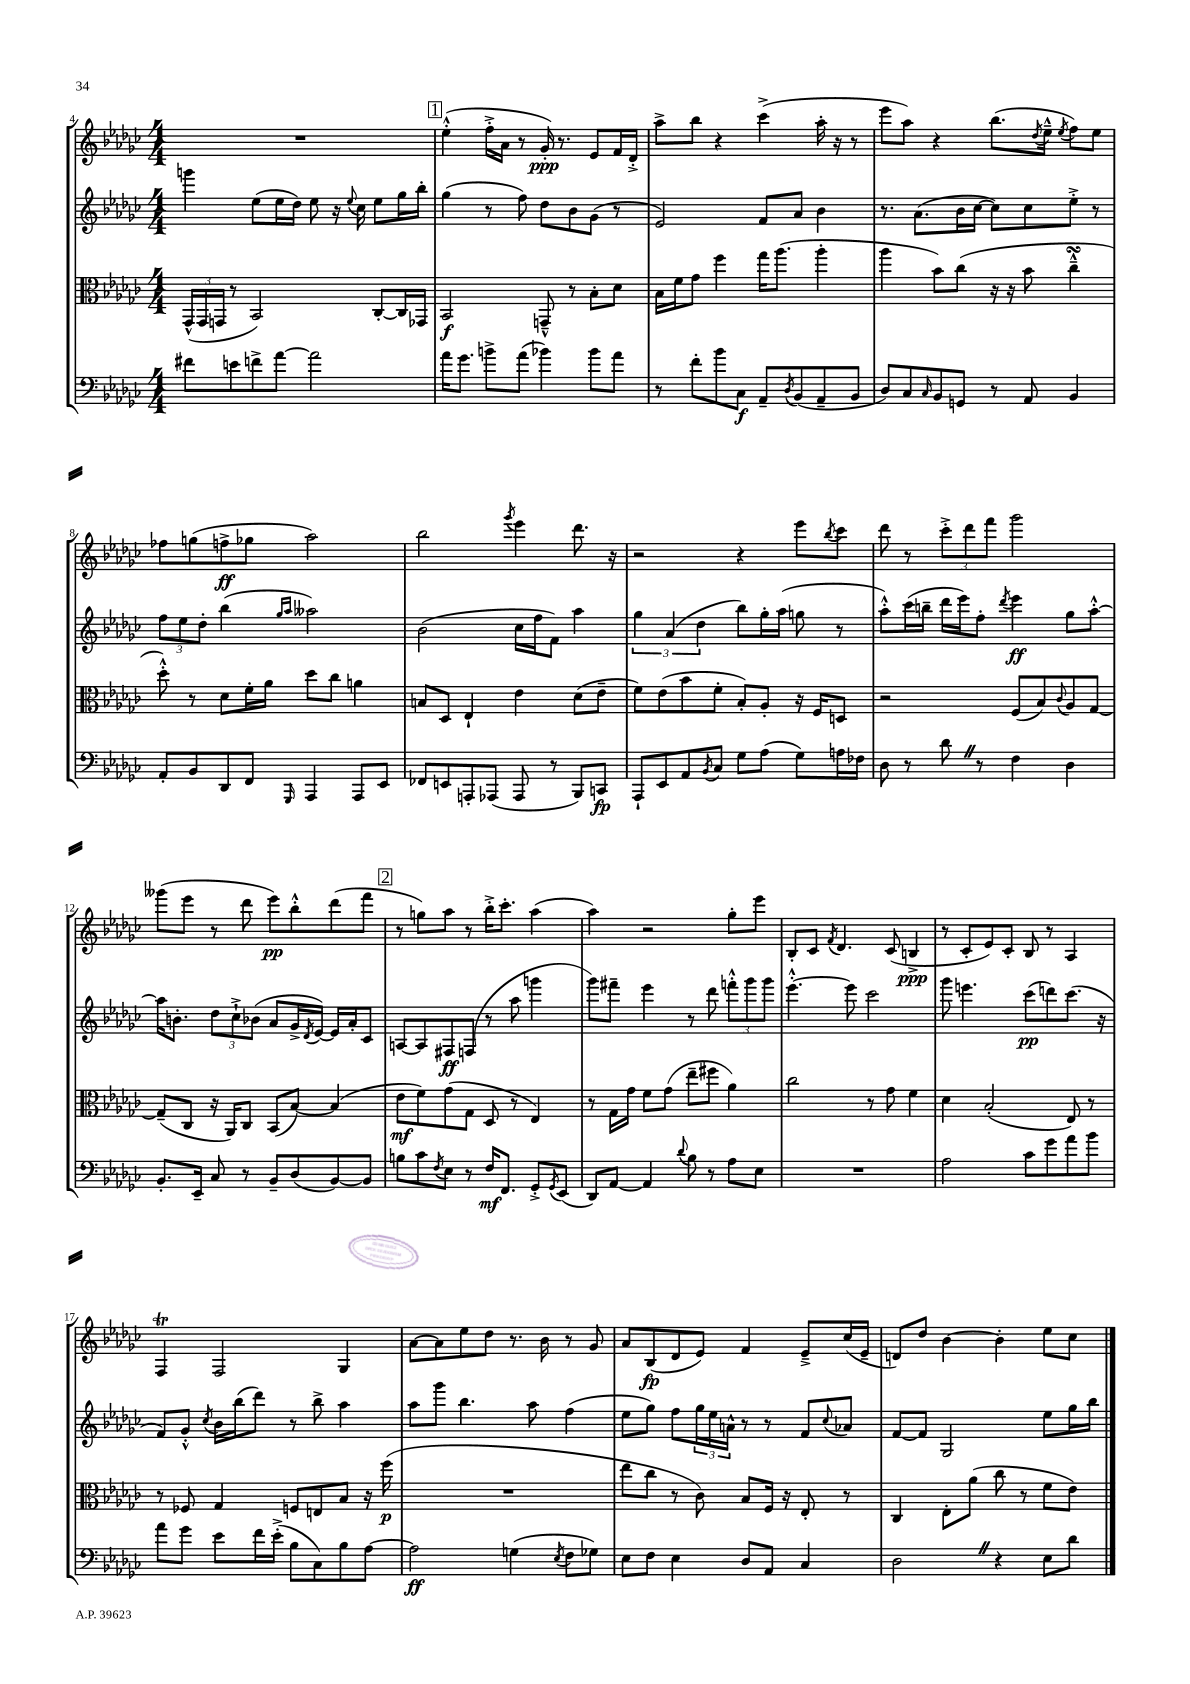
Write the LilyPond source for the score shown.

<<
\new StaffGroup <<
\new Staff = "s0" {
    \clef treble \key ges \major \numericTimeSignature \time 4/4
    R1 |
    \mark \markup { \box "1" } ees''4-.-^( f''16-.-> aes'16 r8 ges'16-.\ppp) r8. ees'8 f'16 des'16-.-> |
    aes''8-> bes''8 r4 ces'''4->( aes''16-. r16 r8 |
    ees'''8 aes''8) r4 bes''8.( \acciaccatura { des''8 } ees''16---^ \acciaccatura { ees''8 } f''8) ees''8 |
    fes''8 g''8( f''8->\ff ges''8 aes''2) |
    bes''2 \acciaccatura { ges'''8 } ees'''4 des'''8. r16 |
    r2 r4 ees'''8 \acciaccatura { bes''8 } ces'''8 |
    des'''8 r8 \tuplet 3/2 { ces'''8-.-> des'''8 f'''8 } ges'''2 |
    geses'''8( ees'''8 r8 des'''8 ees'''8\pp) bes''8-.-^ des'''8( f'''8 |
    \mark \markup { \box "2" } r8 g''8) aes''8 r8 bes''16-.-> ces'''8.-. aes''4( |
    aes''4) r2 ges''8-. ees'''8 |
    bes8-. ces'8 \acciaccatura { f'8 } des'4. ces'8( b4->\ppp |
    r8 ces'8-. ees'8) ces'8-. bes8 r8 aes4 |
    f4\trill f2 ges4 |
    aes'8~ aes'8 ees''8 des''8 r8. bes'16 r8 ges'8 |
    aes'8 bes8\fp( des'8 ees'8) f'4 ees'8---> ces''16( ees'16-- |
    d'8) des''8 bes'4~ bes'4-. ees''8 ces''8 \bar "|." |
}
\new Staff = "s1" {
    \clef treble \key ges \major \numericTimeSignature \time 4/4
    g'''4 ees''8( ees''16 des''16) ees''8 r16 \appoggiatura { ees''8 } ces''16 ees''8 ges''16 bes''16-. |
    \mark \markup { \box "1" } ges''4( r8 f''8) des''8 bes'8 ges'8( r8 |
    ees'2) f'8 aes'8 bes'4 |
    r8. aes'8.( bes'16 ces''16~ ces''8) ces''8 ees''8-.-> r8 |
    \tuplet 3/2 { f''8 ees''8 des''8-. } bes''4( \grace { ges''16 aes''16 } aeses''2) |
    bes'2( ces''16 f''16 f'8) aes''4 |
    \tuplet 3/2 { ges''4 aes'4( des''4 } bes''8) ges''16-. aes''16( g''8 r8 |
    aes''8-.-^) ces'''16( b''16-- des'''16 ees'''16) f''8-. \acciaccatura { des'''8 } ees'''4\ff ges''8 aes''8~-.-^ |
    aes''16 b'8.-. \tuplet 3/2 { des''8 ces''8-!-> bes'8( } aes'8 ges'16-> \acciaccatura { des'8 } ees'16~) ees'16 aes'16-. ces'8 |
    \mark \markup { \box "2" } a8~ a8 fis8\ff f8( r8 aes''8 g'''4 |
    ges'''8) fis'''8-- ees'''4 r8 des'''8 \tuplet 3/2 { f'''8-.-^ ges'''8 ges'''8 } |
    ees'''4.~-.-^ ees'''8 ces'''2 |
    ges'''8 e'''4. ces'''8\pp( d'''8) ces'''8.( r16 |
    f'8) ges'8-.-^ \acciaccatura { ces''8 } bes'16 bes''16( des'''8) r8 bes''8-> aes''4 |
    aes''8 ges'''8 bes''4. aes''8 f''4( |
    ees''8 ges''8) f''8 \tuplet 3/2 { ges''16 ees''16 a'16-^ } r8 r8 f'8 \appoggiatura { ces''8 } aes'8 |
    f'8~ f'8 ges2 ees''8 ges''16 bes''16 \bar "|." |
}
\new Staff = "s2" {
    \clef alto \key ges \major \numericTimeSignature \time 4/4
    \tuplet 3/2 { ges,16-^( ges,16 g,16 } r8 bes,2) ces8~-. ces16 ges,16 |
    \mark \markup { \box "1" } bes,2\f g,8---^ r8 bes8-. des'8 |
    bes16 f'16 ges'8 f''4 ges''16 aes''8.( aes''4-. |
    aes''4 bes'8) ces''8( r16 r16 bes'8 ces''4---^\turn |
    des''8-.-^) r8 des'8 f'16-. aes'16 des''8 ces''8 a'4 |
    b8 des8 ees4-! ees'4 des'8( ees'8-- |
    f'8) ees'8( bes'8 f'8-. bes8-.) aes8-. r16 f16 d8 |
    r2 f8( bes8) \appoggiatura { ces'8 } aes8 ges8~ |
    ges8--( ces8 r16 aes,16) ces8 bes,8( bes8~) bes4( |
    \mark \markup { \box "2" } ees'8\mf f'8) ges'8( ges8 des8 r8 ees4) |
    r8 ges16 ges'16 f'8 ges'8( ees''8-- fis''8 aes'4) |
    ces''2 r8 ges'8 f'4 |
    des'4 bes2-.( ees8) r8 |
    r8 fes8 ges4 f8 e8 bes8 r16 f''16\p( |
    R1 |
    ees''8 ces''8 r8 ces'8) bes8 f16 r16 ees8-. r8 |
    ces4 ees8-. aes'8( ces''8 r8 f'8 ees'8) \bar "|." |
}
\new Staff = "s3" {
    \clef bass \key ges \major \numericTimeSignature \time 4/4
    fis'8 e'8 f'8-> aes'8~ aes'2 |
    \mark \markup { \box "1" } aes'16 ges'8. b'8-> aes'8( bes'4) bes'8 aes'8 |
    r8 f'8-. bes'8 ces8\f aes,8-- \acciaccatura { des8 } bes,8( aes,8-- bes,8 |
    des8) ces8 \grace { ces16 } bes,8 g,8 r8 aes,8 bes,4 |
    aes,8-. bes,8 des,8 f,8 \grace { ges,,16 } aes,,4 aes,,8 ees,8 |
    fes,8 e,8 a,,8-. aes,,8( aes,,8 r8 bes,,8) c,8\fp |
    aes,,8-! ees,8 aes,8 \acciaccatura { bes,8 } ces8 ges8 aes8( ges8) a16 fes16 |
    des8 r8 des'8 \once \override BreathingSign.text = \markup { \musicglyph "scripts.caesura.straight" } \breathe r8 f4 des4 |
    bes,8.-. ees,16-- ces8 r8 bes,8-- des8( bes,8~) bes,8 |
    \mark \markup { \box "2" } b8 ces'8 \acciaccatura { f8 } ees8 r8 f16\mf f,8. ges,8-.-> \acciaccatura { ges,8 } ees,8( |
    des,8) aes,8~ aes,4 \appoggiatura { des'8 } bes8 r8 aes8 ees8 |
    R1 |
    aes2 ces'8 ges'8 aes'8 bes'8 |
    aes'8 ges'8 ees'8 f'16 ees'16-.->( bes8 ces8) bes8 aes8~ |
    aes2\ff g4( \acciaccatura { ees8 } f8 ges8) |
    ees8 f8 ees4 des8 aes,8 ces4 |
    des2 \once \override BreathingSign.text = \markup { \musicglyph "scripts.caesura.straight" } \breathe r4 ees8 des'8 \bar "|." |
}
>>
>>
\layout { \context { \Score currentBarNumber = #4 } }
